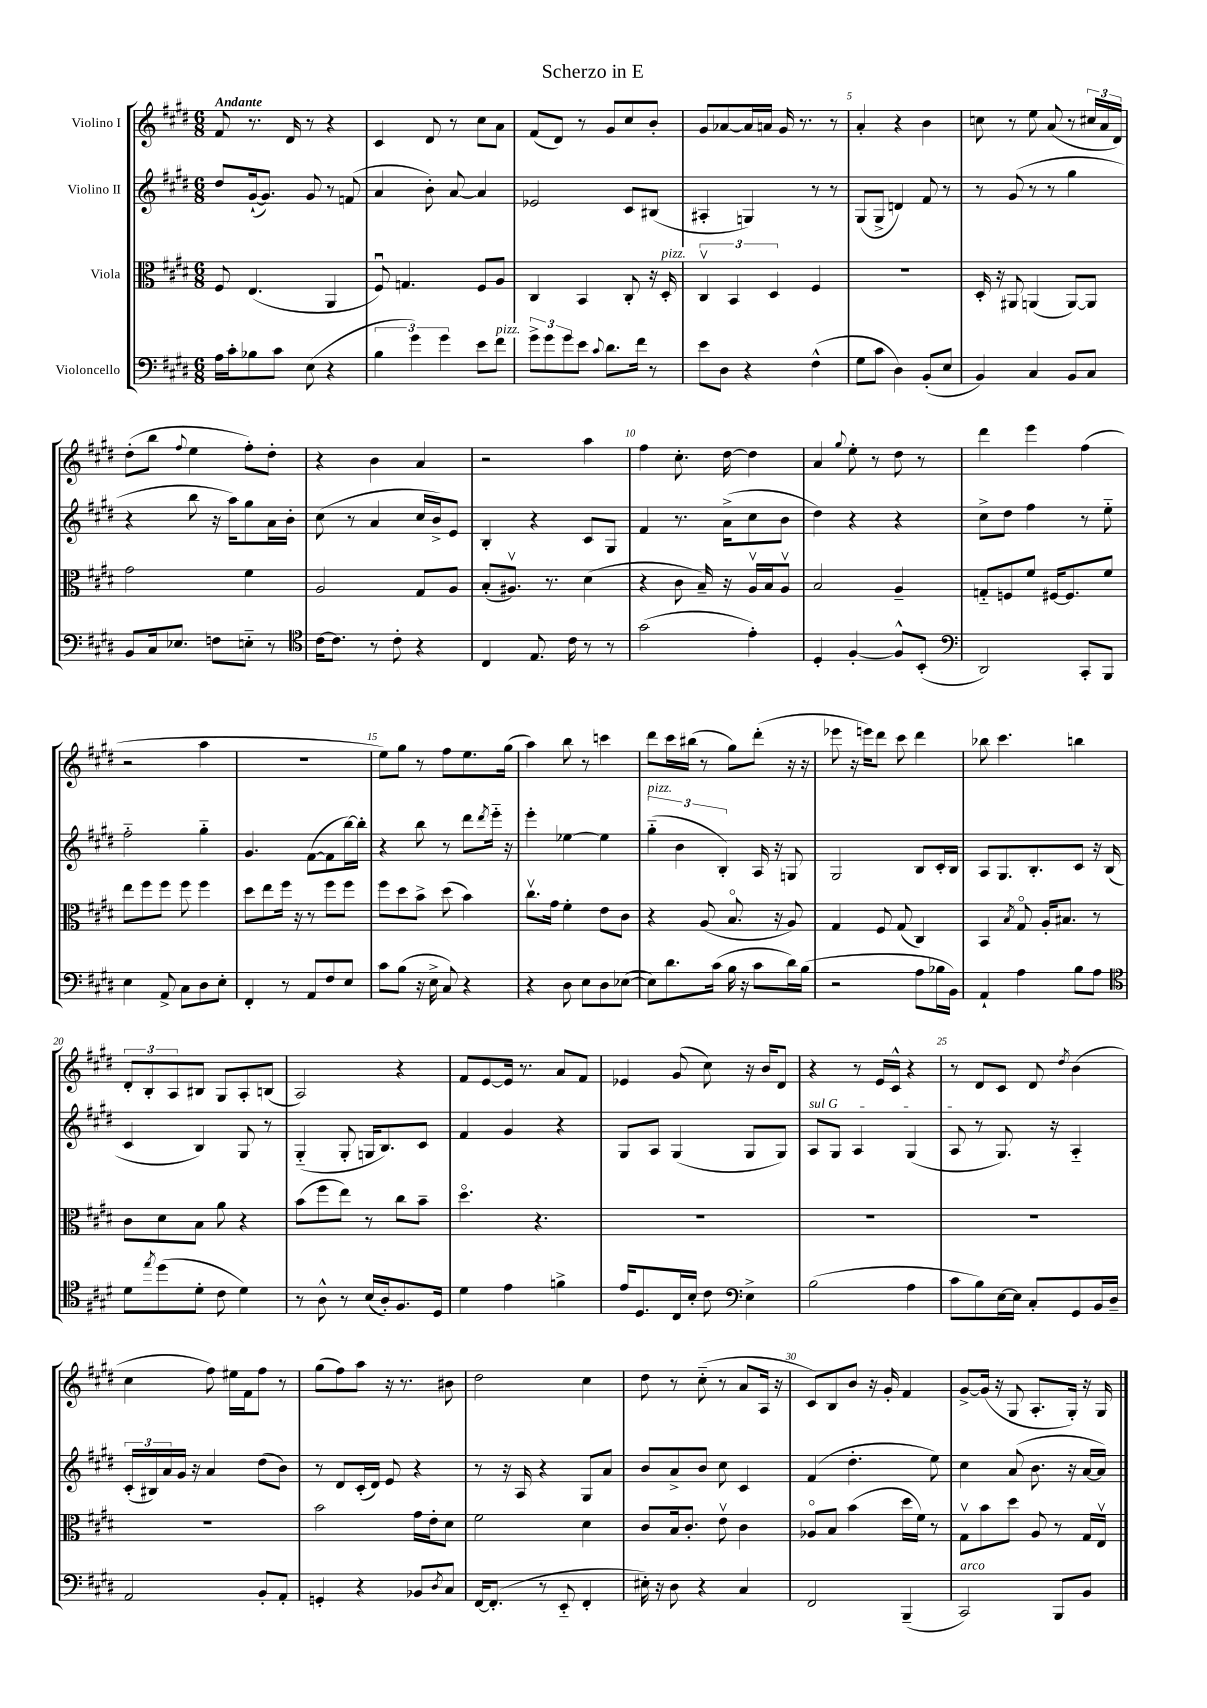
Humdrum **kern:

**kern	**kern	**kern	**kern
*staff4	*staff3	*staff2	*staff1
*clefF4	*clefC3	*clefG2	*clefG2
*k[f#c#g#d#]	*k[f#c#g#d#]	*k[f#c#g#d#]	*k[f#c#g#d#]
*M6/8	*M6/8	*M6/8	*M6/8
16A\LL	8F#/	8dd#/L	8f#/
16c#'\J	.	.	.
8B-\	(4.E/	([16g#`/k	8.r
.	.	8.g#/]J)	.
8c#\J	.	.	.
.	.	.	16d#/
(8E\	.	8g#/	8r
4r	4AA/	8r	4r
.	.	(8f/	.
=	=	=	=
6B\	8F#u/)	4a/	4c#/
.	4.G/	.	.
6g#\)	.	.	.
.	.	8b'\)	8d#/
6g#\	.	.	.
.	.	[8a/	8r
8e\L	8F#/L	4a/]	8cc#\L
8f#\J	8A/J	.	8a\J
=	=	=	=
12g#^\L	4C#/	2e-/	(8f#/L
12g#\	.	.	.
.	.	.	8d#/J)
12g#\	.	.	.
8e\J	4BB/	.	8r
8qqc#/	.	.	.
8.d#\L	.	.	8g#/L
.	8C#'/	8c#/L	8cc#/
16f#\Jk	.	.	.
8r	16r	(8B#/J	8b'/J
.	16D#'/	.	.
=	=	=	=
8e\L	6C#v/	4A#'/	8g#/L
8D#\J	.	.	[8a-/
.	6BB/	.	.
4r	.	4G/)	16a-/]L
.	.	.	16a/JJ
.	6D#/	.	.
.	.	.	16g#/
.	.	.	8.r
(4F#^^\	4F#/	8r	.
.	.	8r	8r
=	=	=	=
8G#\L	2.r	(8G#/L	4a'/
8c#\J	.	8G#^/J	.
4D#\)	.	4d/)	4r
(8BB'/L	.	8f#/	4b\
8E/J	.	8r	.
=	=	=	=
4BB/)	16D#'/	8r	8cc\
.	16r	.	.
.	8AA#/	(8g#/	8r
4C#/	(4AA/	8r	8ee\
.	.	8r	(8a/
8BB/L	[8AA/L)	4gg#\	8r
8C#/J	8AA/]J	.	24cc#/LL
.	.	.	24a/
.	.	.	24d#/JJ)
=	=	=	=
8BB/L	2g#\	4r	(8dd#'\L
16C#/k	.	.	8bb\J
8.E-/J	.	.	.
.	.	.	8qqff#/
.	.	8bb\	4ee\
8F\L	.	16r	.
.	.	16aa\LK)	.
8E'~\J	4f#\	8gg#\	8ff#'\L)
8r	.	16a\L	8dd#'\J
.	.	16b'\JJ	.
=	=	=	=
*clefC4	*	*	*
[16c#\LK	2A/	(8cc#\	4r
8.c#\]J	.	.	.
.	.	8r	.
8r	.	4a/	4b\
8c#'\	.	.	.
4r	8G#/L	16cc#/LL	4a/
.	.	16b^/J)	.
.	8A/J	8e/J	.
=	=	=	=
4C#/	(8B'/L	4B'/	2r
.	8.A#v/J)	.	.
8.E/	.	4r	.
.	8.r	.	.
16c#\	.	.	.
8r	(4d#\	8c#/L	4aa\
8r	.	8G#/J	.
=	=	=	=
(2g#\	4r	4f#/	4ff#\
.	8c#\	8.r	8.cc#'\
.	16B~/)	.	.
.	16r	(16a^\LK	[16dd#\
4e'\)	16Av/LL	8cc#\	4dd#\]
.	16B/J	.	.
.	8Av/J	8b\J	.
=	=	=	=
4D#'/	2B/	4dd#\)	4a/
.	.	.	8qqgg#/
[4F#'/	.	4r	8ee'\
.	.	.	8r
8F#^^/]L	4A~/	4r	8dd#\
(8BB'/J	.	.	8r
=	=	=	=
*clefF4	*	*	*
2DD#/)	8G'~/L	8cc#^\L	4ddd#\
.	8F/	8dd#\J	.
.	8f#/J	4ff#\	4eee\
.	[16F#/LK	.	.
.	8.F#/]	.	.
8CC#'/L	.	8r	(4ff#\
8BBB/J	8f#/J	8ee'~\	.
=	=	=	=
4E\	8ee\L	2ff#'~\	2r
.	8ff#\	.	.
8AA^/	8ff#\J	.	.
8C#\L	8ff#\	.	.
8D#\	4ff#\	4gg#'~\	4aa\
8E'\J	.	.	.
=	=	=	=
4FF#'/	8dd#\L	4.g#/	2.r
.	8ee\	.	.
8r	16ff#\Jk	.	.
.	16r	.	.
8AA/L	8r	([8f#\L	.
8F#/	8ff#\L	8f#\]	.
8E/J	8ff#\J	[16bb\L)	.
.	.	16bb'\]JJ	.
=	=	=	=
8c#\L	8ff#\L	4r	8ee\L)
(8B\J	8dd#\	.	8gg#\J
16r	8b^\J	8bb\	8r
16E^\	.	.	.
8C#/)	(8dd#\	8r	8ff#\L
4r	4b\)	8ddd#\L	8.ee\
.	.	8qddd#/	.
.	.	16eee'~\Jk	.
.	.	16r	(16gg#\Jk
=	=	=	=
4r	8.cc#v\L	4eee'\	4aa\)
.	16g#\Jk	.	.
8D#\	4f#'\	[4ee-\	8bb\
8E\L	.	.	8r
8D#\	8e\L	4ee-\]	4ccc\
([8E-\J	8c#\J	.	.
=	=	=	=
8E-\]L)	4r	(6gg#'~\	8ddd#\L
8.d#\	.	.	16ccc#\L
.	.	6b\	.
.	.	.	(16bb#\JJ
.	(8A/	.	8r
(16c#\Jk	.	.	.
.	.	6B'/)	.
16B\	8.Bo/	.	8gg#\L)
16r	.	.	.
8c#\L	.	16A/	(8ddd#'\J
.	16r	16r	.
16d#\L)	8A/)	8G/	16r
(16B\JJ	.	.	16r
=	=	=	=
2r	4G#/	2G#/	8eee-\
.	.	.	16r
.	.	.	16eee\LK)
.	8F#/	.	8ddd#\J
.	(8G#/	.	8ccc#\
8A\L	4C#/)	8B/L	4ddd#\
16B-\L	.	16c#'/L	.
16BB\JJ)	.	16B/JJ	.
=	=	=	=
4AA`/	4BB/	8A/L	8bb-\
.	.	8.G#/	4.ccc#\
.	8qB/	.	.
4A\	8G#o/	.	.
.	.	8.B'/	.
.	16A'/LK	.	.
.	8.B#/J	.	.
8B\L	.	8c#/J	4bb\
8A\J	8r	16r	.
.	.	(16B/	.
=	=	=	=
*clefC4	*	*	*
8d#\L	8c#\L	4c#/	12d#'/L
.	.	.	12B'/
8qee/	.	.	.
(8dd#\	8d#\	.	.
.	.	.	12A/
8d#'\J	8B\J	4B/)	8B#/J
8c#\	8a\	.	8G#/L
4d#\)	4r	8G#/	8A'/
.	.	8r	(8B/J
=	=	=	=
8r	(8b\L	(4G#'~/	2A/)
8A^^\	8ff#\	.	.
8r	8ee\J)	8G#'/	.
(16B/LL	8r	16G/LK	.
16A'/J)	.	8.B/)	.
8.F#/	8cc#\L	.	4r
.	8b~\J	8c#/J	.
16D#/Jk	.	.	.
=	=	=	=
4d#\	4.dd#o\	4f#/	8f#/L
.	.	.	[8e/
4e\	.	4g#/	16e/]Jk
.	.	.	8.r
.	4.r	.	.
4f^\	.	4r	8a/L
.	.	.	8f#/J
=	=	=	=
16e/LK	2.r	8G#/L	4e-/
8.D#/	.	.	.
.	.	8A/J	.
16C#/L	.	(4G#/	(8g#/
16B'/JJ	.	.	.
8c#\	.	.	8cc#\)
*clefF4	*	*	*
4E^\	.	8G#/L	16r
.	.	.	16b/LK
.	.	8G#/J)	8d#/J
=	=	=	=
(2B\	2.r	8A/L	4r
.	.	8G#/J	.
.	.	4A/	8r
.	.	.	16e/LL
.	.	.	16c#^^/JJ
4A\	.	(4G#/	4r
=	=	=	=
8c#\L	2.r	8A/	8r
8B\)	.	8r	8d#/L
[16E\L	.	8.G#/)	8c#/J
16E\]JJ	.	.	.
8C#'/L	.	.	8d#/
.	.	16r	.
.	.	.	8qdd#/
8GG#/	.	4A'~/	(4b\
16BB/L	.	.	.
16D#~/JJ	.	.	.
=	=	=	=
2AA/	2.r	(24c#'/LL	4cc#\
.	.	24B#/)	.
.	.	24a/	.
.	.	16g#/JJ	.
.	.	16r	.
.	.	4a/	8ff#\)
.	.	.	16ee#\LL
.	.	.	16f#\J
8BB'/L	.	(8dd#\L	8ff#\J
8AA'/J	.	8b\J)	8r
=	=	=	=
4GG'/	2b\	8r	(8gg#\L
.	.	8d#/L	8ff#\)
4r	.	(16c#'/L	8aa\J
.	.	16d#/JJ)	.
.	.	8e/	16r
.	.	.	8.r
8BB-/L	16g#\LL	4r	.
.	16e'\J	.	.
8qD#/	.	.	.
8C#/J	8d#\J	.	8b#\
=	=	=	=
[16FF#/LK	2f#\	8r	2dd#\
(8.FF#'/]J	.	.	.
.	.	16r	.
.	.	16A/	.
8r	.	4r	.
8EE'~/	.	.	.
4FF#'/	4d#\	8G#/L	4cc#\
.	.	8a/J	.
=	=	=	=
16E#'\)	8c#/L	8b/L	8dd#\
16r	.	.	.
8D#\	16B/k	8a^/	8r
.	8.c#'/J	.	.
4r	.	8b/J	(8cc#'~\
.	8ev\	8cc#\	8r
4C#/	4c#\	4c#/	8a/L
.	.	.	16A/Jk
.	.	.	16r
=	=	=	=
2FF#/	8A-o/L	(4f#/	8c#/L)
.	8B/J	.	8B/
.	(4b\	4.dd#'\	8b/J
.	.	.	16r
.	.	.	16g#'/
(4BBB~/	16dd#\LL	.	4f#/
.	16f#\JJ)	.	.
.	8r	8ee\)	.
=	=	=	=
2CC#/)	8G#v\L	4cc#\	[8g#^/L
.	8b\	.	(16g#/]Jk
.	.	.	16r
.	8dd#\J	(8a/	8G#/
.	8A/	8.b\	8.A'/L
8BBB/L	8r	.	.
.	.	16r	16G#'/Jk)
8BB/J	16G#/LL	[16a/LL	16r
.	16Ev/JJ	16a/]JJ)	16G#/
==	==	==	==
*-	*-	*-	*-
